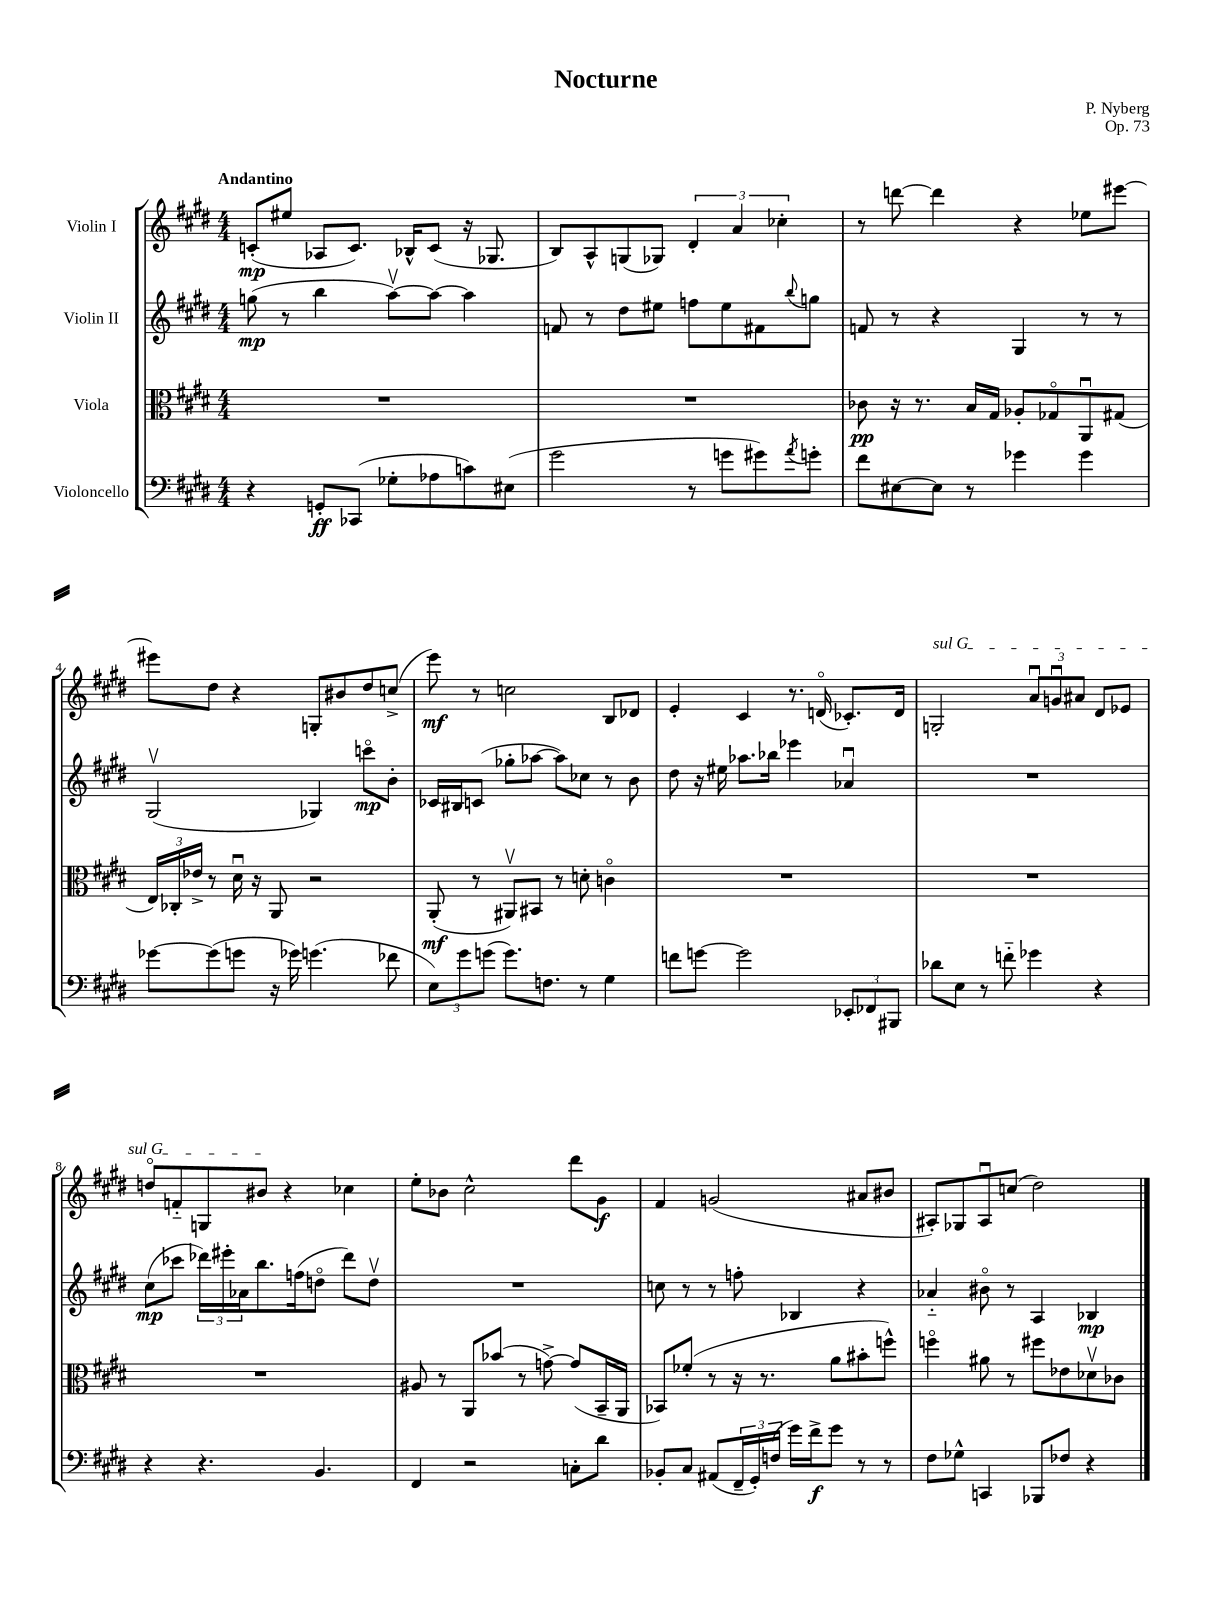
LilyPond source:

\header { title = "Nocturne" composer = "P. Nyberg" opus = "Op. 73" }
<<
\new StaffGroup <<
\new Staff = "s0" \with { instrumentName = "Violin I" } {
    \clef treble \key e \major \numericTimeSignature \time 4/4 \tempo "Andantino"
    c'8-.\mp( eis''8 aes8 c'8.) bes16-^ c'8( r16 ges8. |
    b8) a8-^ g8( ges8) \tuplet 3/2 { dis'4-. a'4 ces''4-. } |
    r8 d'''8~ d'''4 r4 ees''8 eis'''8~ |
    eis'''8 dis''8 r4 g8-. bis'8 dis''8 c''8->( |
    e'''8\mf) r8 c''2 b8 des'8 |
    e'4-. cis'4 r8. d'16\flageolet( ces'8.-.) d'16 |
    \once \override TextSpanner.bound-details.left.text = \markup { \italic "sul G" } g2-.\startTextSpan \tuplet 3/2 { a'8\downbow g'8\downbow ais'8 } dis'8 ees'8 |
    d''8\flageolet f'8-_ g8 bis'8\stopTextSpan r4 ces''4 |
    e''8-. bes'8 cis''2-^ dis'''8 gis'8\f |
    fis'4 g'2( ais'8 bis'8 |
    ais8-.) ges8 ais8\downbow c''8( dis''2) \bar "|." |
}
\new Staff = "s1" \with { instrumentName = "Violin II" } {
    \clef treble \key e \major \numericTimeSignature \time 4/4
    g''8\mp( r8 b''4 a''8~\upbow) a''8~ a''4 |
    f'8 r8 dis''8 eis''8 f''8 eis''8 fis'8 \appoggiatura { b''8 } g''8 |
    f'8 r8 r4 gis4 r8 r8 |
    gis2\upbow( ges4) c'''8\flageolet\mp b'8-. |
    ces'16 bis16 c'8( ges''8-. aes''8~ aes''8) ces''8 r8 b'8 |
    dis''8 r16 eis''16 aes''8. bes''16 ees'''4 aes'4\downbow |
    R1 |
    cis''8\mp( ces'''8 \tuplet 3/2 { des'''16) eis'''16-. aes'16 } b''8. f''16( d''8\flageolet des'''8) d''8\upbow |
    R1 |
    c''8 r8 r8 f''8-. bes4 r4 |
    aes'4-_ bis'8\flageolet r8 a4 bes4\mp \bar "|." |
}
\new Staff = "s2" \with { instrumentName = "Viola" } {
    \clef alto \key e \major \numericTimeSignature \time 4/4
    R1 |
    R1 |
    ces'8\pp r16 r8. b16 gis16 aes8-. ges8\flageolet a,8\downbow gis8( |
    \tuplet 3/2 { e16) ces16-. ees'16-> } r8 dis'16\downbow r16 a,8 r2 |
    a,8-.\mf( r8 ais,8\upbow) bis,8 r8 d'8-. c'4\flageolet |
    R1 |
    R1 |
    R1 |
    ais8 r8 a,8 bes'8( r8 g'8~->) g'8( b,16-- a,16 |
    bes,8) fes'8-.( r8 r16 r8. a'8 bis'8-. f''8-^) |
    f''4\flageolet ais'8 r8 fis''8 ees'8 des'8\upbow ces'8 \bar "|." |
}
\new Staff = "s3" \with { instrumentName = "Violoncello" } {
    \clef bass \key e \major \numericTimeSignature \time 4/4
    r4 g,8-.\ff ces,8( ges8-. aes8 c'8) eis8( |
    gis'2 r8 g'8 gis'8) \acciaccatura { a'8 } g'8-. |
    fis'8 eis8~ eis8 r8 ges'4 ges'4 |
    ges'8~ ges'8( g'8 r16 ges'16) g'4.( fes'8 |
    \tuplet 3/2 { e8) gis'8 g'8( } g'8.) f8. r8 gis4 |
    f'8 g'8~ g'2 \tuplet 3/2 { ees,8-. fes,8 bis,,8 } |
    des'8 e8 r8 f'8-_ ges'4 r4 |
    r4 r4. b,4. |
    fis,4 r2 c8-. dis'8 |
    bes,8-. cis8 ais,8( \tuplet 3/2 { fis,16-- gis,16-.) f16( } gis'16) fis'16->\f gis'8 r8 r8 |
    fis8 ges8-^ c,4 bes,,8 fes8 r4 \bar "|." |
}
>>
>>
